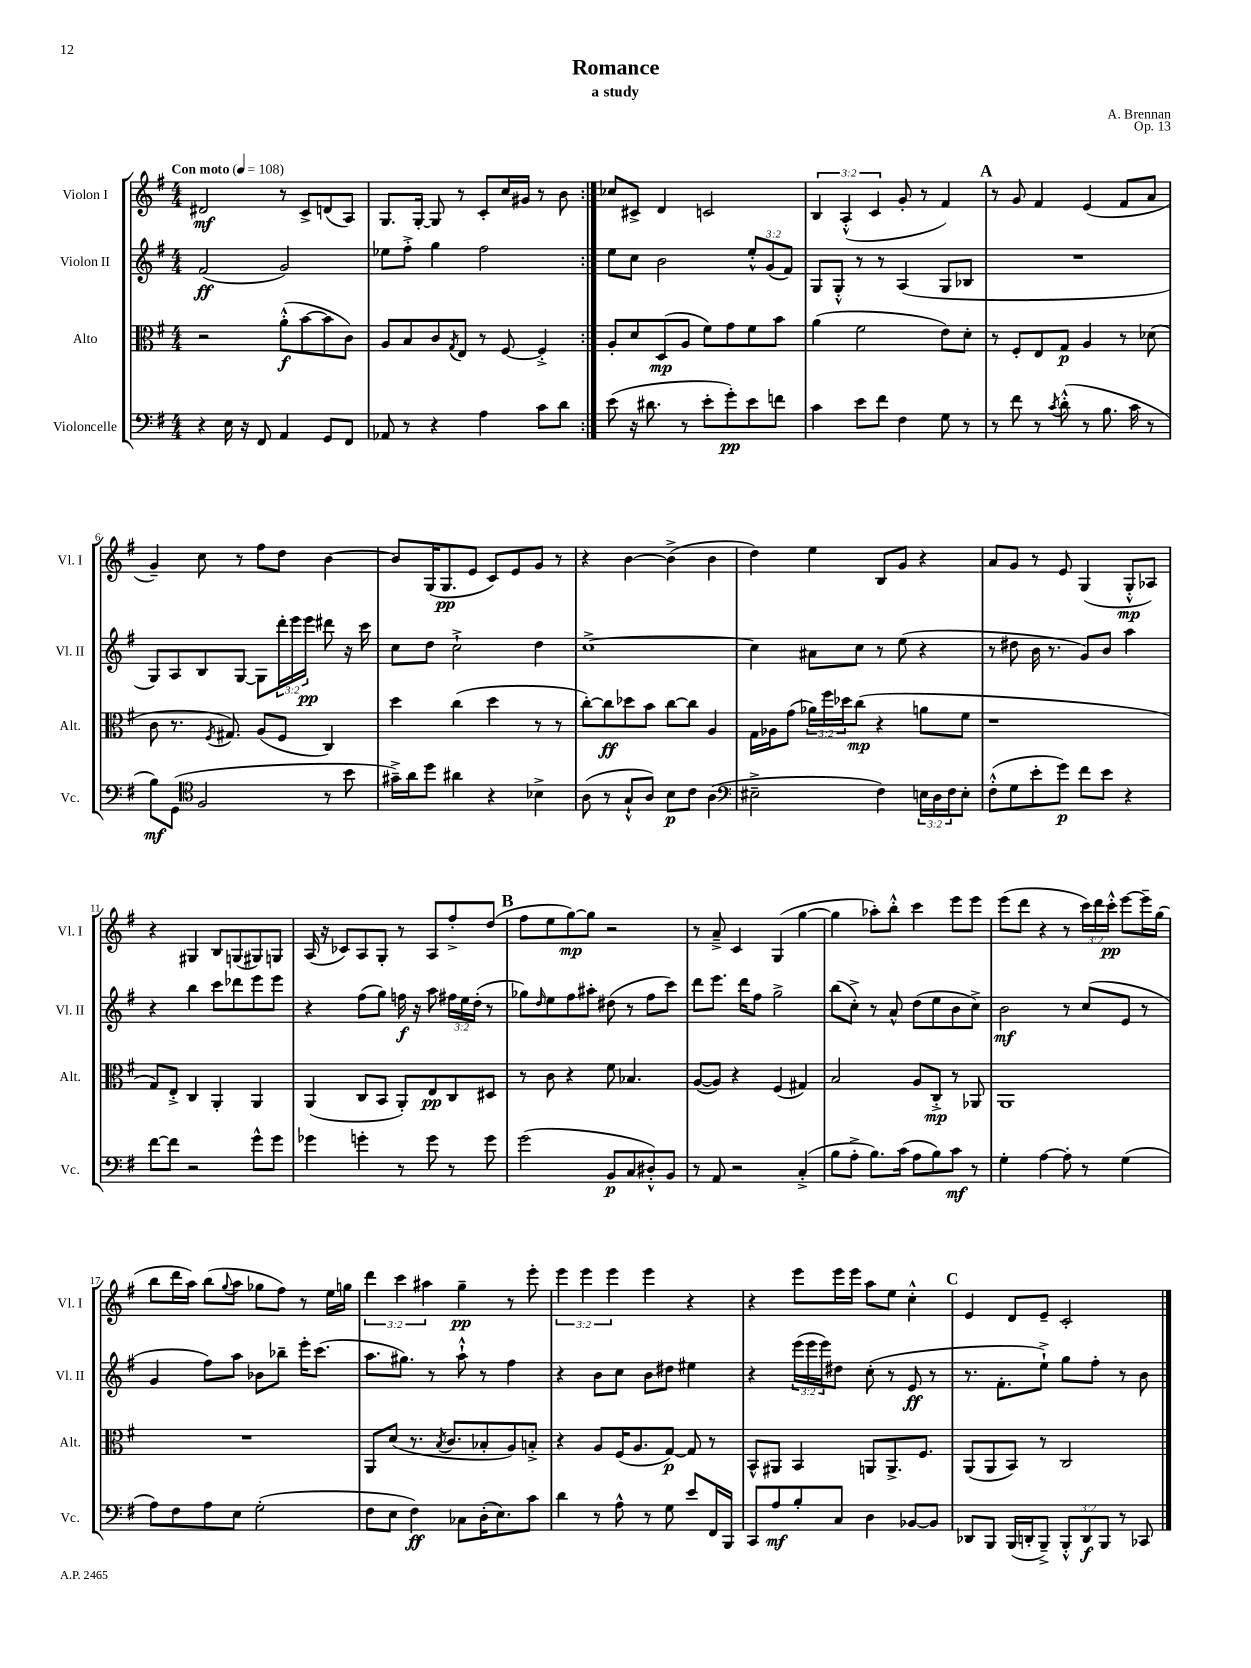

**kern	**kern	**kern	**kern
*staff4	*staff3	*staff2	*staff1
*clefF4	*clefC3	*clefG2	*clefG2
*k[f#]	*k[f#]	*k[f#]	*k[f#]
*M4/4	*M4/4	*M4/4	*M4/4
*MM108	*MM108	*MM108	*MM108
4r	2r	(2f#	2d#
16E	.	.	.
16r	.	.	.
8FF#	.	.	.
4AA	(8a'^^	2g)	8r
.	[8b	.	8c^
8GG	8b]	.	(8d
8FF#	8c)	.	8A)
=	=	=	=
8AA-	8A	8ee-	8.G
8r	8B	8ff#'^	.
.	.	.	[16G'
4r	8c	4gg	8G]
.	8qG	.	.
.	8E	.	8r
4A	8r	2ff#	8c'
.	[8F#	.	16cc
.	.	.	16g#
8c	4F#'^]	.	8r
8d	.	.	8b
=:|!	=:|!	=:|!	=:|!
(8e	8A'	8ee	8cc-
16r	8d	8cc	8c#^
8.d#	.	.	.
.	(8D	2b	4d
8r	8A	.	.
8e'	8f#)	.	2c
8g')	8g	.	.
8e	8f#	12ee'^^	.
.	.	(12g	.
8f	8b	.	.
.	.	12f#)	.
=	=	=	=
4c	(4a	8G	6B
.	.	8G'^^	.
.	.	.	(6A'^^
8e	2f#	8r	.
.	.	.	6c
8f#	.	8r	.
4F#	.	(4A	8g'
.	.	.	8r
8G	8e)	8G	4f#)
8r	8d'	8B-	.
=	=	=	=
8r	8r	1r	8r
8f#	8F#'	.	8g
8r	8E	.	4f#
8qc	.	.	.
(8d'^^	8G	.	.
8r	4A	.	(4e
8.B	.	.	.
.	8r	.	8f#
16c	.	.	.
8r	(8d-	.	8a
=	=	=	=
8B)	8c	8G)	4g~)
(8GG	8.r	8A	.
*clefC4	*	*	*
2F#	.	8B	8cc
.	8qF#	.	.
.	8.G#)	.	.
.	.	[8G	8r
.	(8A	8G]	8ff#
.	8F#	24ddd'	8dd
.	.	24eee	.
.	.	24eee	.
8r	4C)	8ddd#	[4b
8b	.	16r	.
.	.	16ccc	.
=	=	=	=
16g#~^)	4dd	8cc	8b]
16a	.	.	.
8dd	.	8dd	(16G
.	.	.	8.G
4a#	(4cc	2cc`^	.
.	.	.	8e
4r	4dd	.	8c)
.	.	.	8e
4B-^	8r	4dd	8g
.	8r	.	8r
=	=	=	=
(8A	[8cc')	[1cc^	4r
8r	8cc]	.	.
8G`^^	8dd-	.	[4b
8A)	8b	.	.
8B	[8cc	.	(4b^]
8c	8cc]	.	.
(4A	4A	.	4b
=	=	=	=
*clefF4	*	*	*
2E#~^	16G	4cc]	4dd)
.	16A-	.	.
.	(8g	.	.
.	24a-)	8a#	4ee
.	24ff#	.	.
.	24dd-	.	.
.	(8cc	8cc	.
4F#)	4r	8r	8B
.	.	(8ee	8g
24E	8a	4r	4r
24D	.	.	.
24F#	.	.	.
8E'	8f#	.	.
=	=	=	=
(8F#'^^	1r	8r	8a
8G	.	8dd#	8g
8e'	.	16b	8r
.	.	8.r	.
8g)	.	.	8e
8f#	.	8g)	(4G
8e	.	8b	.
4r	.	4aa	8G'^^
.	.	.	8A-)
=	=	=	=
[8f#	8G)	4r	4r
8f#]	8E'^	.	.
2r	4C	4bb	4G#
.	4AA'	8ccc	8B
.	.	8ddd-	(8G
8g^^	4AA	8eee	8G#)
8g	.	8eee	8G
=	=	=	=
4g-	(4AA	4r	(16A
.	.	.	16r
.	.	.	8c-)
4g'	8C	(8ff#	8A
.	8BB	8gg)	8G'
8r	8AA')	16ff	8r
.	.	16r	.
8g	8E	8aa	8A
8r	8C	24ff#	8ff#'^
.	.	24ee	.
.	.	(24dd'	.
8g	8D#	8r	(8dd
=	=	=	=
(2g	8r	8gg-)	8ff#
.	.	16qqdd	.
.	8c	8ee	8ee
.	4r	8ff#	[8gg)
.	.	8aa#'	8gg]
8BB	8f#	(8dd#	2r
8C	4.B-	8r	.
8D#'^^)	.	8ff#	.
8BB	.	8ccc)	.
=	=	=	=
8r	([8A	8ddd	8r
8AA	8A])	8.eee	8a~^
2r	4r	.	4c
.	.	16ddd	.
.	.	8ff#	.
.	(4F#	2gg^	(4G
(4C'^	4G#)	.	[4gg
=	=	=	=
8B	2B	(8bb	4gg]
8A'^	.	8cc'^)	.
8.B)	.	8r	8aa-')
.	.	8a^^	8bb'^^
(16c	.	.	.
8A	8A	(8dd	4ccc
8B)	8C'^	8ee	.
8c	8r	8b	8eee
8r	8AA-	8cc^)	8eee
=	=	=	=
4G'	1AA	2b	(8eee
.	.	.	8ddd
[4A	.	.	4r
8A']	.	8r	8r
8r	.	(8cc	24ccc)
.	.	.	24ddd
.	.	.	24ccc'^^
(4G	.	8e	[8eee
.	.	8r	16eee~]
.	.	.	(16gg
=	=	=	=
8A)	1r	4g	8bb
8F#	.	.	16ddd
.	.	.	16aa)
8A	.	8ff#)	(8bb
.	.	.	8qqgg
8E	.	8aa	8aa
(2G'	.	8b-	8gg-
.	.	8bb-~	8ff#)
.	.	16eee'	8r
.	.	(8.ccc	.
.	.	.	16ee
.	.	.	16gg
=	=	=	=
8F#	8AA	8.aa	6ddd
8E	(8d	.	.
.	.	.	6ccc
.	.	8.gg#)	.
4F#)	8.r	.	.
.	.	.	6aa#
.	.	8r	.
.	8qB	.	.
.	8.c	.	.
8C-	.	8aa`^^	4gg~
(16D'	8B-'	8r	.
8.E)	.	.	.
.	8A)	4ff#	8r
8c	8B'^	.	8eee'
=	=	=	=
4d	4r	4r	6eee
.	.	.	6eee
8r	8A	8b	.
.	.	.	6eee
8A^^	(16F#	8cc	.
.	8.A	.	.
8r	.	8b	4eee
8G	[8G)	8dd#	.
8e	8G]	4ee#	4r
16FF#	8r	.	.
16BBB	.	.	.
=	=	=	=
8CC	8BB^^	4r	4r
8A	8AA#	.	.
8B'	4BB	(24eee	8eee
.	.	24eee	.
.	.	24eee)	.
8C	.	8dd#	16eee
.	.	.	16eee
4D	8AA	(8cc'	8aa
.	8.AA^	8r	8ee
[8BB-	.	8e	4cc'^^
.	8.F#	.	.
8BB-]	.	8r	.
=	=	=	=
8DD-	(8AA	8.r	4e
8BBB	8AA	.	.
.	.	8.f#'	.
(16BBB	8BB)	.	8d
16DD'	.	.	.
8BBB~^)	8r	8ee`^)	8e~
12BBB'^^	2C	8gg	2c'
12DD	.	.	.
.	.	8ff#'	.
12BBB	.	.	.
8r	.	8r	.
8CC-	.	8b	.
==	==	==	==
*-	*-	*-	*-
